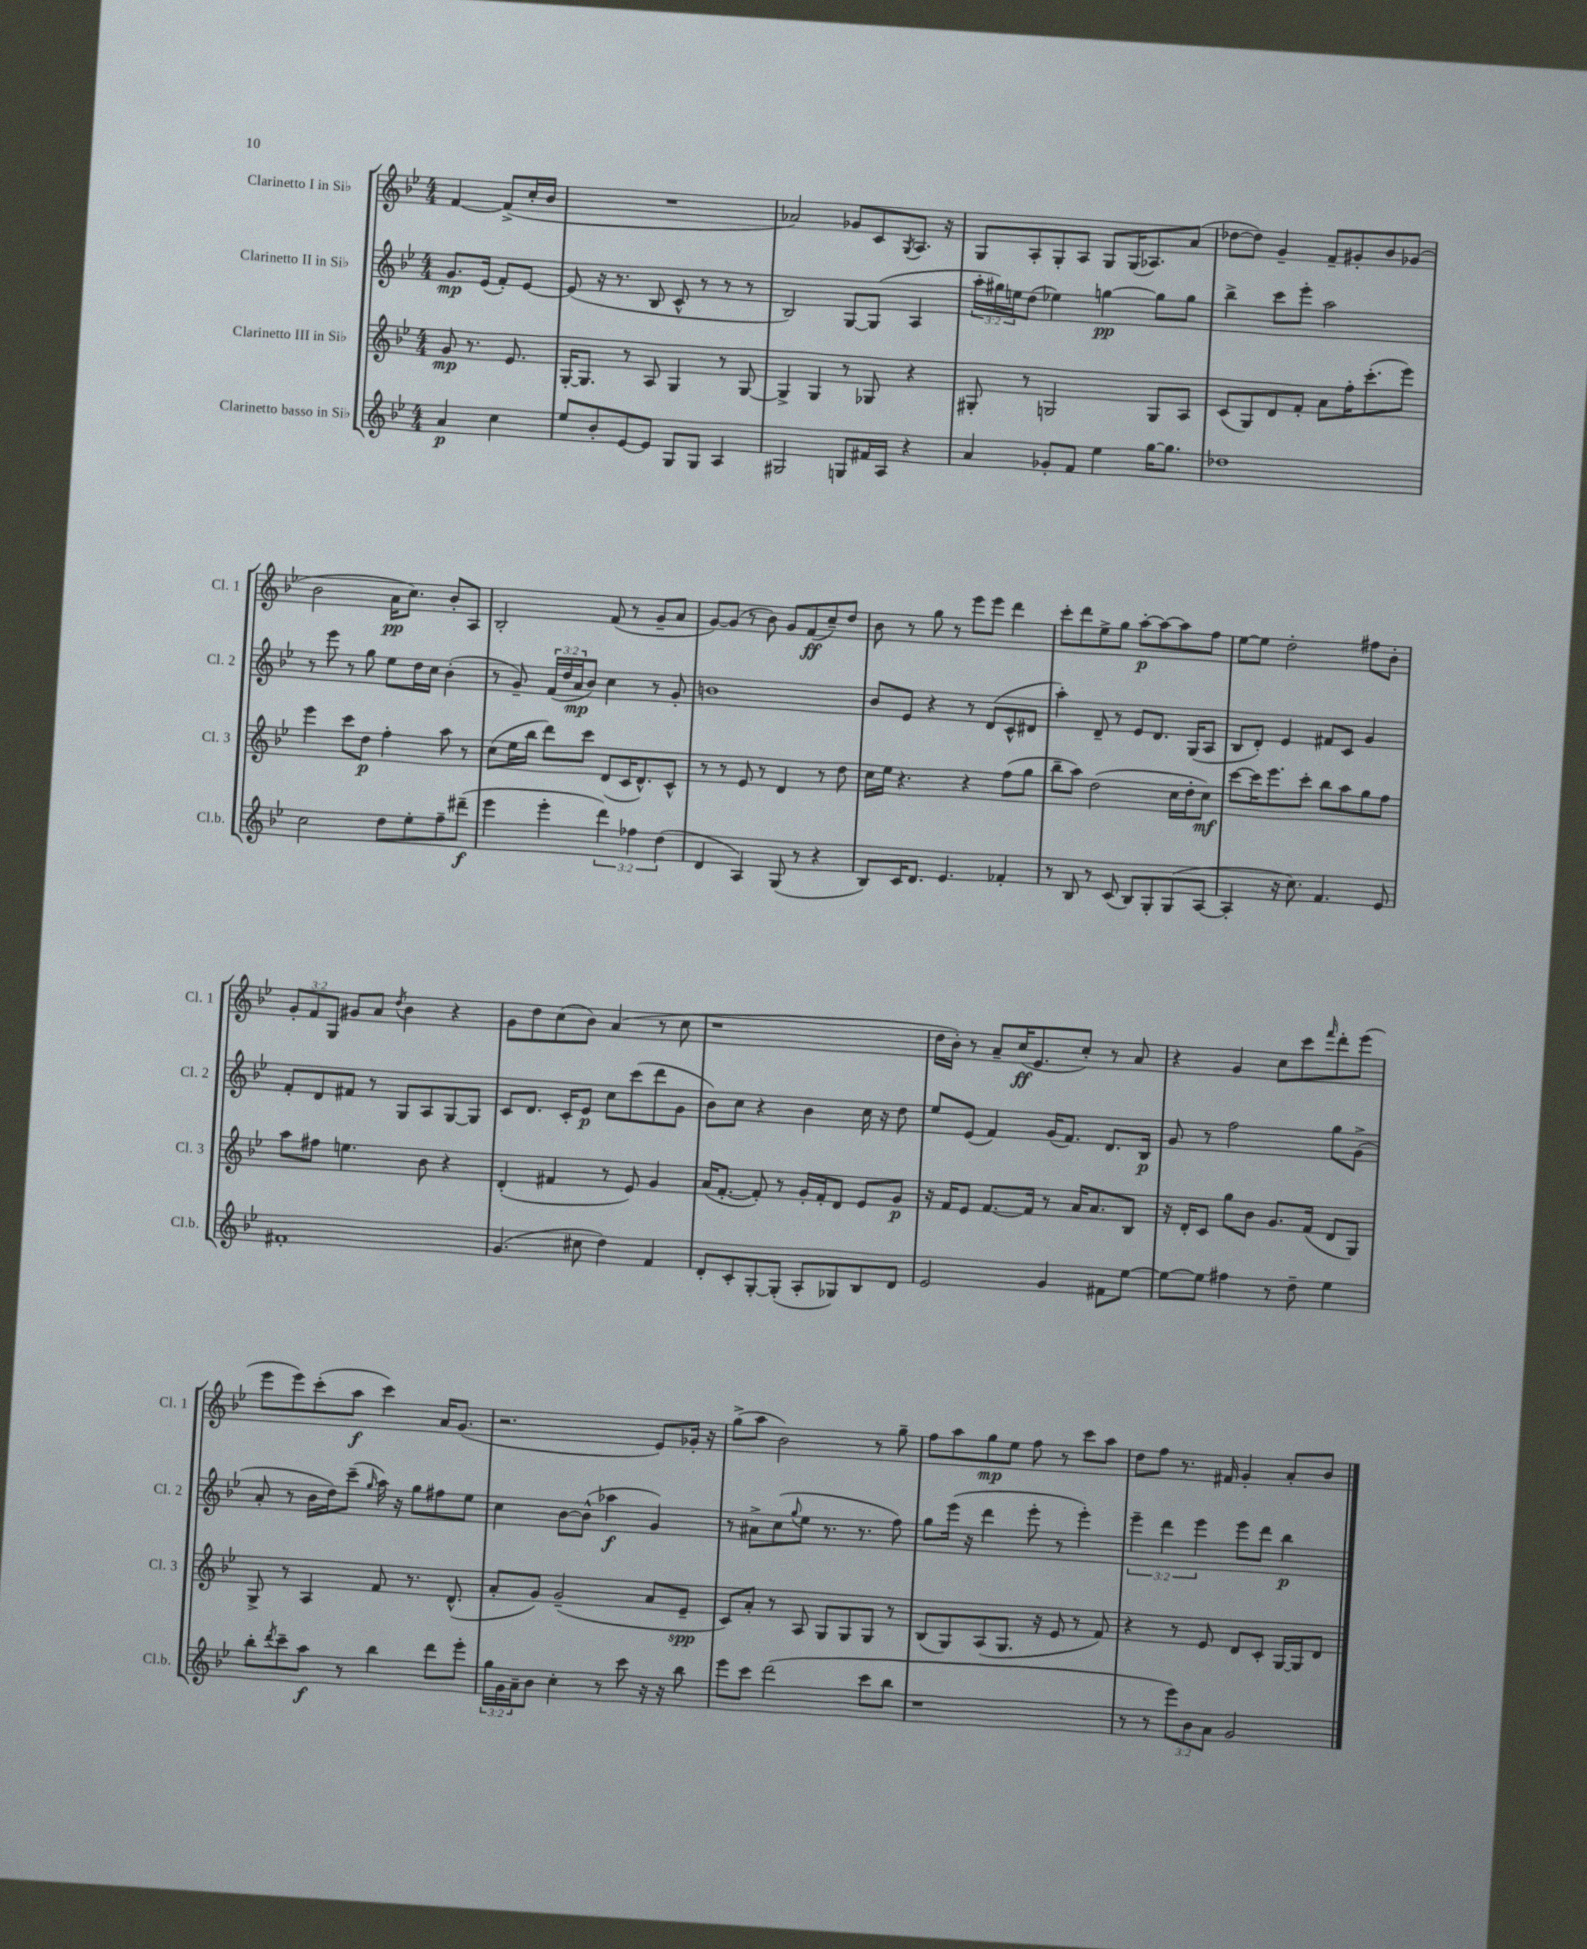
<<
\new StaffGroup <<
\new Staff = "s0" \with { instrumentName = "Clarinetto I in Sib" shortInstrumentName = "Cl. 1" } {
    \clef treble \key bes \major \numericTimeSignature \time 4/4 \override Staff.TupletNumber.text = #tuplet-number::calc-fraction-text \partial 2
    f'4~ f'8->( c''16-. bes'16 |
    R1 |
    aes'2) ges'8 c'8 \acciaccatura { g8 } a8. r16 |
    g8 a8-. g8-. a8 g8 g16( aes8.) a'8( |
    des''8~ des''8) g'4-- f'8-- gis'8-. bes'8 ges'8( |
    bes'2 a'16\pp c''8.) bes'8-. a8 |
    bes2-. f'8( r8 g'8-- a'8 |
    g'8~) g'8( r8 bes'8) g'8 f'8\ff( c''8--) d''8 |
    bes'8 r8 g''8 r8 ees'''8 ees'''8 d'''4 |
    c'''8-. d'''8 ees''8-> g''8 a''8~-.\p a''8~ a''8 f''8 |
    ees''8~ ees''8 d''2-. fis''8 bes'8-. |
    \tuplet 3/2 { g'8-. f'8 g8 } gis'8 a'8 \acciaccatura { d''8 } bes'4 r4 |
    g'8 d''8 c''8( bes'8) a'4( r8 c''8 |
    r1 |
    d''16 bes'16-.) r8 a'8-- c''16\ff( ees'8. c''8-.) r8 a'8 |
    r4 g'4 c''8 c'''8 \grace { f'''16 } d'''8-. ees'''8( |
    ees'''8 ees'''8) c'''8-.( a''8\f c'''4) a'16 g'8.( |
    r2. ees'8) ges'16-. r16 |
    g''8->( a''8 bes'2) r8 g''8-- |
    f''8 a''8 g''8\mp ees''8 f''8 r8 c'''8 a''8 |
    d''8 f''8 r8. fis'16 g'4-. a'8-. bes'8 \bar "|." |
}
\new Staff = "s1" \with { instrumentName = "Clarinetto II in Sib" shortInstrumentName = "Cl. 2" } {
    \clef treble \key bes \major \numericTimeSignature \time 4/4 \override Staff.TupletNumber.text = #tuplet-number::calc-fraction-text \partial 2
    g'8.\mp ees'16( f'8-.) ees'8~ |
    ees'8( r16 r8. bes8 c'8-^ r8 r8 r8 |
    bes2) g8~ g8( a4 |
    \tuplet 3/2 { a''16-. gis''16) e''16 } d''8( ees''4) g''4~\pp g''8 g''8 |
    bes''4-> c'''8 ees'''8-. a''2 |
    r8 ees'''8 r8 g''8 ees''8 d''16 c''16 bes'4-.( |
    r8 g'8--) \tuplet 3/2 { f'16( d''16 a'16\mp } bes'8) c''4 r8 g'8-. |
    b'1 |
    bes'8 ees'8 r4 r8 d'8( c'8-^ dis'8 |
    a''4-.) d'8-- r8 ees'8 d'8. g16( a8 |
    bes8 d'8-.) ees'4 fis'8 c'8 g'4 |
    f'8-. d'8 fis'8 r8 g8 a8 g8~ g8 |
    c'8 d'8. c'16-. ees'8\p c''8 c'''8( d'''8 g'8 |
    bes'8) c''8 r4 bes'4 c''16 r16 d''8 |
    ees''8 ees'8( f'4) g'16( f'8.) d'8. bes16\p |
    g'8 r8 f''2 g''8 g'8->( |
    a'8-. r8 bes'16 d''16) c'''8--( \grace { g''16 } a''16) r16 g''8 fis''8 ees''8 |
    c''4 bes'8~ bes'8-^( aes''4\f g'4) |
    r8 ais'8-> c''8( \appoggiatura { g''8 } ees''8 r8. r8. f''8) |
    g''8 ees'''16( r16 d'''4 ees'''8-. r8 ees'''4-.) |
    \tuplet 3/2 { ees'''4-- d'''4 ees'''4 } ees'''8 d'''8 bes''4\p \bar "|." |
}
\new Staff = "s2" \with { instrumentName = "Clarinetto III in Sib" shortInstrumentName = "Cl. 3" } {
    \clef treble \key bes \major \numericTimeSignature \time 4/4 \partial 2
    g'8\mp r8. ees'8. |
    g16~-. g8. r8 a8 g4 r8 g8~ |
    g4-> g4 r8 ges8 r4 |
    gis8-. r8 g2 g8 a8 |
    c'8( g8) d'8 f'8-. a'8 f''16-. c'''8.-.( ees'''8) |
    ees'''4 c'''8 d''8\p f''4-. a''8 r8 |
    c''8( ees''16 bes''16 d'''8) c'''8 d'8( c'16 d'8.-^) c'8-^ |
    r8 r8 ees'8 r8 d'4 r8 d''8 |
    c''16 ees''16 r4. r4 f''8( g''8 |
    bes''8-- a''8) d''2( c''16 d''16-. c''8\mf) |
    c'''8~ c'''16 ees'''8. c'''8-. bes''8 a''8 g''8 f''8 |
    a''8 fis''8 e''4. bes'8 r4 |
    d'4-.( fis'4 r8 ees'8) g'4 |
    a'16( f'8.~-. f'8-.) r8 g'16-. f'16-. d'8 ees'8 g'8\p |
    r16 f'16 ees'8 f'8.~ f'16 r8 a'16 a'8. bes8 |
    r16 d'16-. c'8 g''8 bes'8 g'8. f'16( d'8 g8) |
    g8-> r8 a4 f'8 r8. d'8.-^( |
    a'8-. g'8) g'2--( a'8 ees'8--\spp |
    c'8) a'8-. r8 a8 g8 g8 g8 r8 |
    bes8( g8) a8( g8. r16 ees'8 r8 f'8) |
    r4 r8 ees'8 d'8 c'8-. g16~ g16 d'8 \bar "|." |
}
\new Staff = "s3" \with { instrumentName = "Clarinetto basso in Sib" shortInstrumentName = "Cl.b." } {
    \clef treble \key bes \major \numericTimeSignature \time 4/4 \override Staff.TupletNumber.text = #tuplet-number::calc-fraction-text \partial 2
    a'4\p c''4 |
    ees''8 bes'8-. ees'8~ ees'8 g8 g8 a4 |
    gis2 g8 fis'16 a16 r4 |
    a'4 ges'8-. f'8 ees''4 g''16~ g''8. |
    des''1 |
    c''2 d''8 ees''8-. f''8-- dis'''8--\f( |
    ees'''4 ees'''4-. \tuplet 3/2 { d'''4) fes''4 d''4( } |
    d'4 a4) g8( r8 r4 |
    bes8) c'16 d'8. ees'4. fes'4-. |
    r8 bes8 r8 c'8( bes8) g8-. g8( a8~ |
    a4-. r16 c''8.) f'4. ees'8 |
    fis'1-. |
    g'4.( cis''8 d''4) f'4 |
    d'8-. c'8-. g8~-. g8-.( a8-. ges8) bes8 d'8 |
    ees'2 g'4 fis'8 ees''8~ |
    ees''8~ ees''8 fis''4 r8 d''8-- ees''4 |
    bes''8-. \acciaccatura { d'''8 } c'''8-- a''8\f r8 bes''4 d'''8 ees'''8-. |
    \tuplet 3/2 { g''16 g'16 a'16-- } bes'8 c''4-. r8 c'''8 r16 r16 bes''8 |
    ees'''8 c'''8 d'''2( c'''8 bes''8 |
    r1 |
    r8 r8 \tuplet 3/2 { ees'''8) bes'8 a'8 } g'2 \bar "|." |
}
>>
>>
\layout { \context { \Score \remove "Bar_number_engraver" } }
